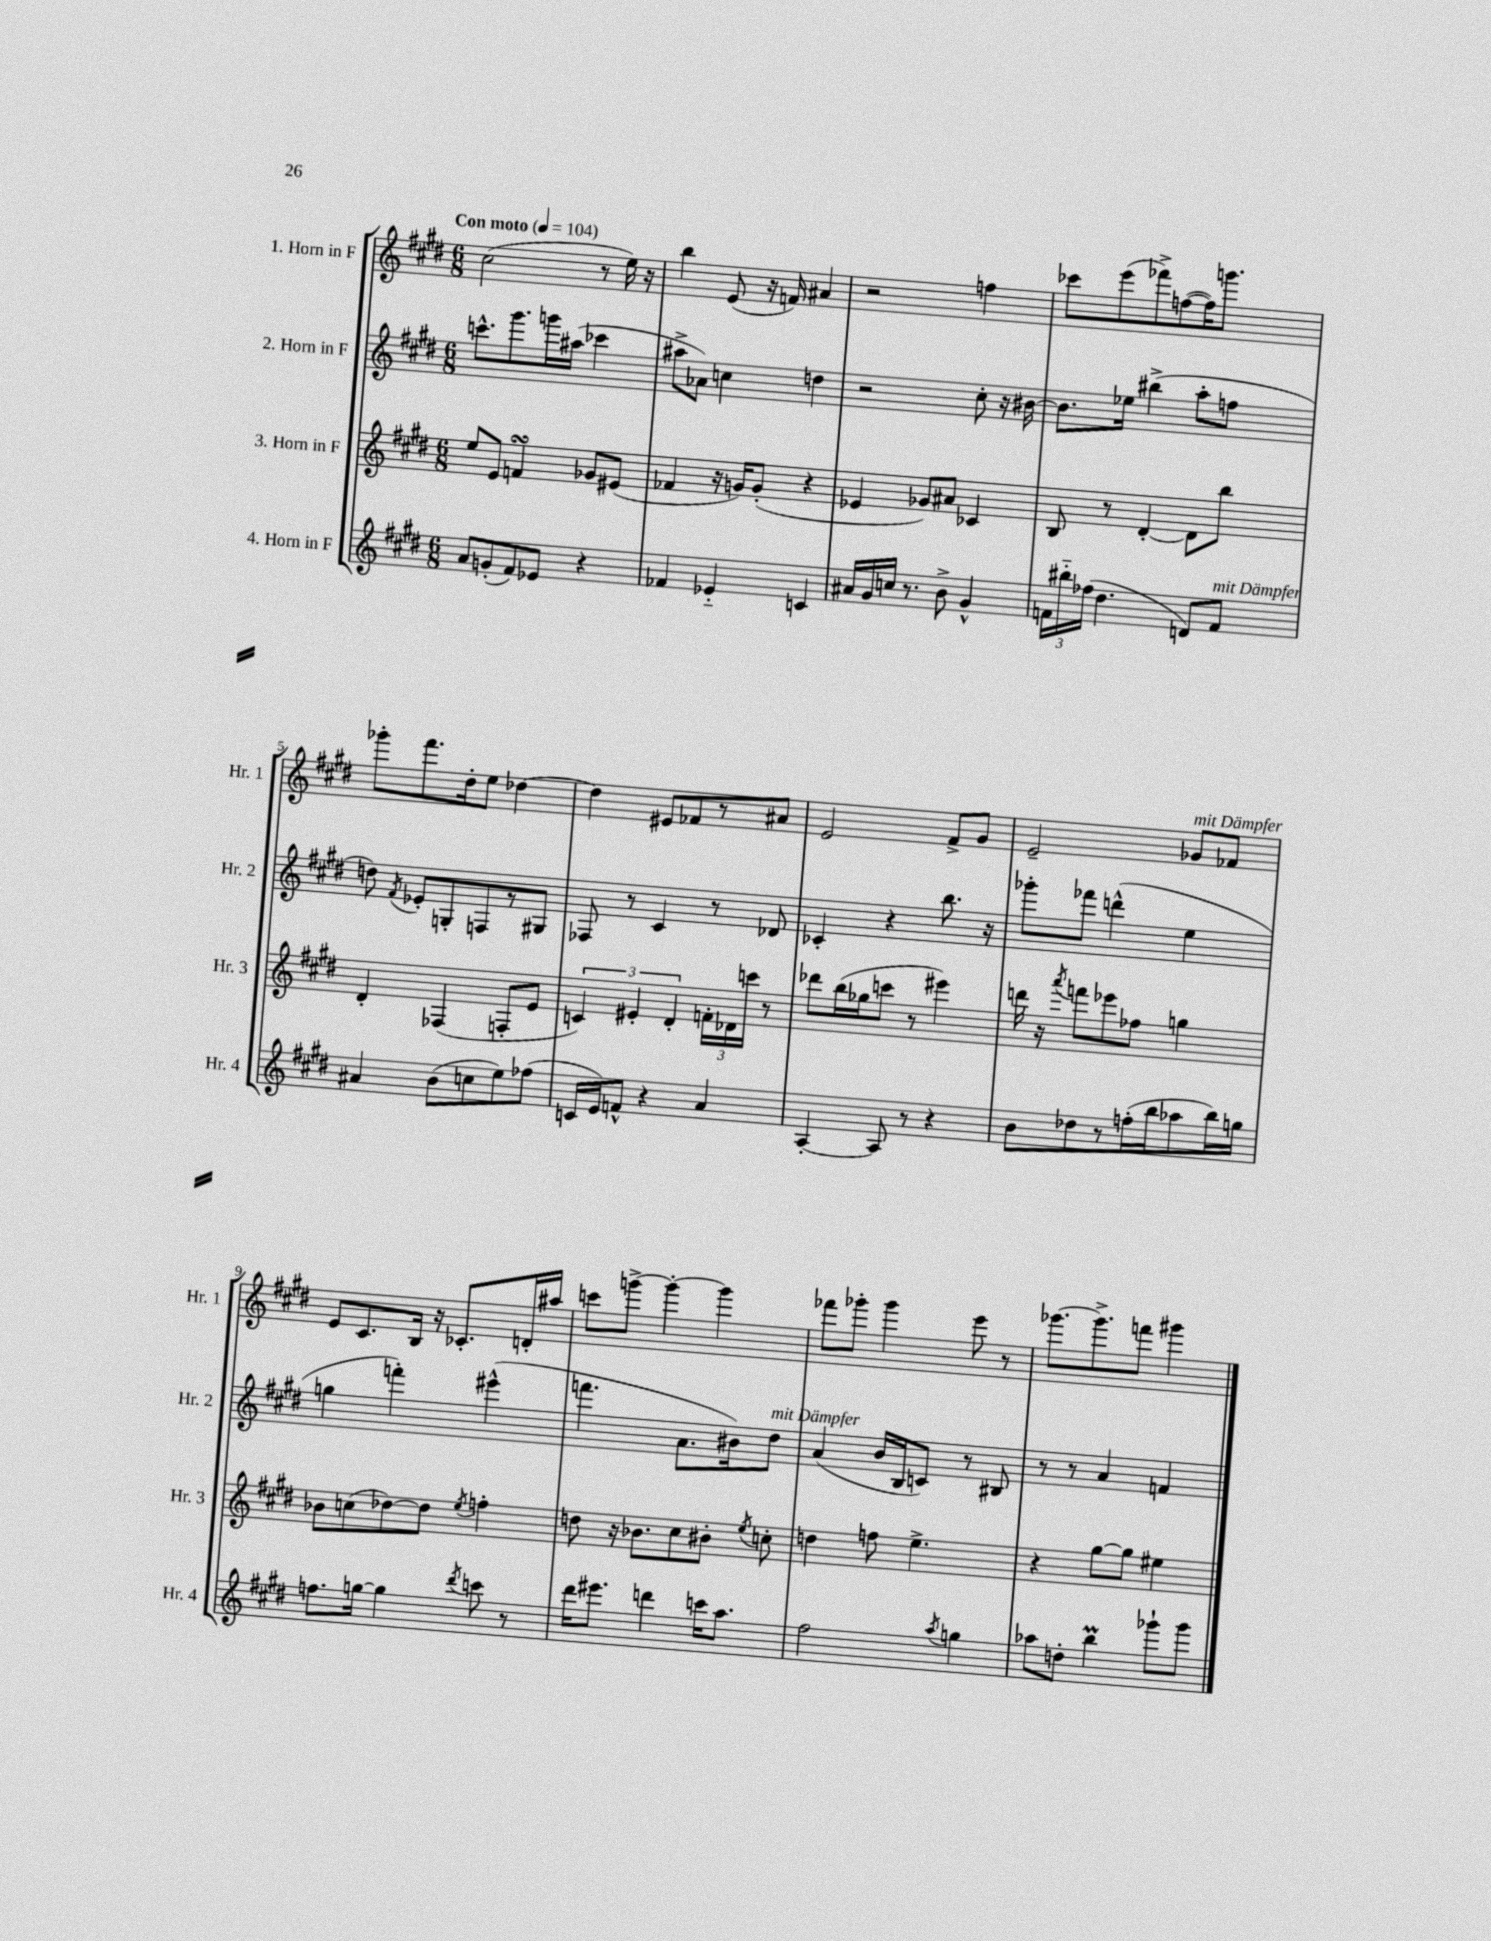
<<
\new StaffGroup <<
\new Staff = "s0" \with { instrumentName = "1. Horn in F" shortInstrumentName = "Hr. 1" } {
    \clef treble \key e \major \numericTimeSignature \time 6/8 \tempo "Con moto" 4 = 104
    \autoBeamOff cis''2( r8 e''16) r16 |
    b''4 e'8( r16 f'16) ais'4 |
    r2 f''4 |
    ces'''8[ e'''8( fes'''8->) f''8~( f''16) g'''8.] |
    ges'''8[-. fis'''8. dis''16-. e''8] des''4~ |
    des''4 eis'8[ fes'8 r8 ais'8] |
    e'2 fis'8[-> gis'8] |
    e'2-- ges'8[^\markup { \italic "mit Dämpfer" } fes'8] |
    e'8[ cis'8. b16] r16 ces'8.[-. d'16-. ais''16] |
    c'''8[ g'''8]~-> g'''4~-. g'''4 |
    fes'''8[ ges'''8]-. ges'''4 e'''8 r8 |
    ges'''8.[~ ges'''8.-> f'''8] gis'''4 \bar "|." |
}
\new Staff = "s1" \with { instrumentName = "2. Horn in F" shortInstrumentName = "Hr. 2" } {
    \clef treble \key e \major \numericTimeSignature \time 6/8
    \autoBeamOff c'''8.[-^ gis'''8. g'''16 ais''16]( ces'''4 |
    ais''8[-> aes'8]) c''4 d''4 |
    r2 cis''8-. r16 bis'16~ |
    bis'8.[ ees''16] bis''4->( a''8[-. f''8] |
    d''8) \acciaccatura { fis'8 } ees'8[-. g8-. f8 r8 gis8] |
    fes8 r8 cis'4 r8 des'8 |
    ces'4-. r4 b''8. r16 |
    ges'''8[-. fes'''8] d'''4-^( e''4 |
    g''4 f'''4-.) eis'''4-^( |
    f'''4. a'8.[ bis'16) dis''8]^\markup { \italic "mit Dämpfer" } |
    a'4( b'16[ b16 c'8]) r8 bis8 |
    r8 r8 a'4 f'4 \bar "|." |
}
\new Staff = "s2" \with { instrumentName = "3. Horn in F" shortInstrumentName = "Hr. 3" } {
    \clef treble \key e \major \numericTimeSignature \time 6/8
    \autoBeamOff e''8[ e'8] f'4\turn ges'8[ eis'8]( |
    fes'4 r16 g'16[) g'8]-.( r4 |
    ees'4 ges'8[) ais'8] ces'4 |
    b8 r8 dis'4~-. dis'8[ b''8] |
    dis'4-. fes4( f8[-. e'8] |
    \tuplet 3/2 { c'4) eis'4-. dis'4-. } \tuplet 3/2 { f'16[-. des'16 c'''16] } r8 |
    des'''8[ b''16( ges''16 c'''8] r8 eis'''4) |
    d'''16 r16 \acciaccatura { a'''8 } f'''8[ ees'''8 fes''8] g''4 |
    bes'8[ c''8( des''8~) des''8] \acciaccatura { e''8 } f''4-. |
    d''8 r16 bes'8.[ cis''8 bis'8]-. \acciaccatura { e''8 } c''8-. |
    d''4 f''8 e''4.-> |
    r4 gis''8[~ gis''8] eis''4 \bar "|." |
}
\new Staff = "s3" \with { instrumentName = "4. Horn in F" shortInstrumentName = "Hr. 4" } {
    \clef treble \key e \major \numericTimeSignature \time 6/8
    \autoBeamOff a'8[ g'8-.( fis'8) ees'8] r4 |
    fes'4 ees'4-_ c'4 |
    ais'16[ gis'16 c''16] r8. b'8-> gis'4-^ |
    \tuplet 3/2 { f'16[ bis''16-_ fes''16]( } dis''4. d'8[) f'8]^\markup { \italic "mit Dämpfer" } |
    ais'4 b'8[( c''8 e''8) fes''8]( |
    c'16[ e'16) f'8]-^ r4 a'4 |
    a4~-. a8 r8 r4 |
    b'8[ des''8 r8 f''16-.( b''16 aes''8 b''16) g''16] |
    f''8.[ g''16]~ g''4 \acciaccatura { dis'''8 } c'''8 r8 |
    dis'''16[ eis'''8.] d'''4 c'''16[ a''8.] |
    fis''2 \acciaccatura { a''8 } g''4 |
    aes''8[ d''8]-. b''4\prall ges'''8[-! ges'''8] \bar "|." |
}
>>
>>
